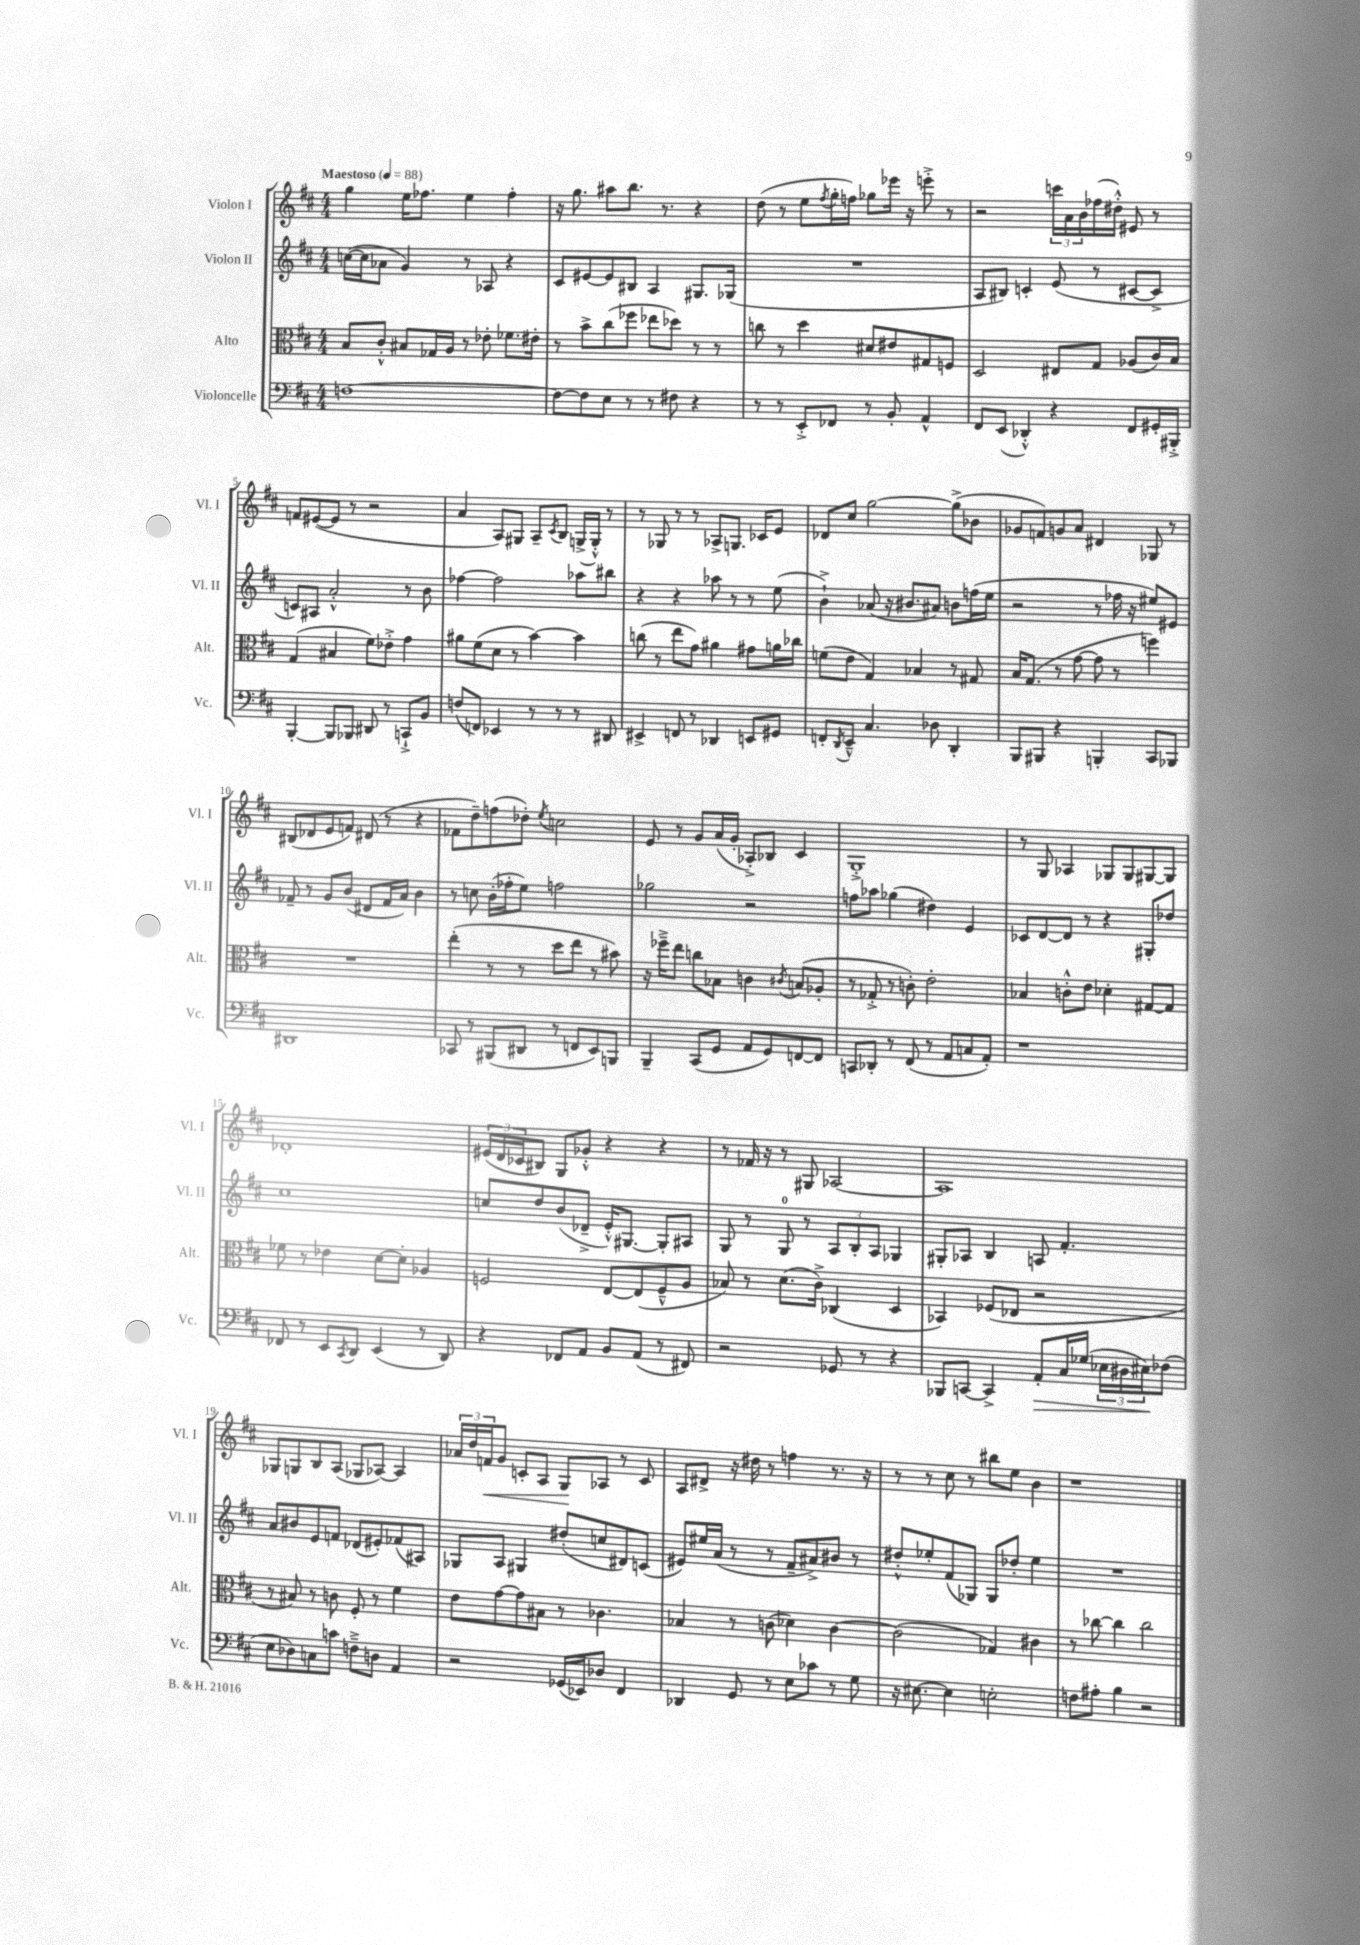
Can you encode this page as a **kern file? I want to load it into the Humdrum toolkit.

**kern	**kern	**kern	**kern
*staff4	*staff3	*staff2	*staff1
*clefF4	*clefC3	*clefG2	*clefG2
*k[f#c#]	*k[f#c#]	*k[f#c#]	*k[f#c#]
*M4/4	*M4/4	*M4/4	*M4/4
*MM88	*MM88	*MM88	*MM88
[1F	8B/L	([16cc\LL	4gg\
.	.	16cc\]J	.
.	8c#'^^/J	8a-\J	.
.	8B#/L	4g/)	16ee\LK
.	.	.	8.ff-\J
.	16G-/L	.	.
.	16A/JJ	.	.
.	8r	8r	4ee\
.	8e-'\	8A-/	.
.	8.f-\L	4r	4ff-'\
.	16e#'\Jk	.	.
=	=	=	=
8F\_L	8r	8c#/L	16r
.	.	.	8.gg\
8F\]	8b^\L	[8e#/	.
8E\J	(8cc#\	8e#/]	8aa#\L
8r	8ff-\J	8B#/J	8.bb\J
8r	8ee-\L	4A/	.
.	.	.	8.r
8F#\	8dd-\J)	.	.
4r	8r	8.G#/L	4r
.	8r	.	.
.	.	(16G-/Jk	.
=	=	=	=
8r	8cc\	1r	(8dd\
8r	8r	.	8r
8EE'^/L	4dd\	.	8ee\L
.	.	.	8qff#/
8FF-/J	.	.	16gg'\L
.	.	.	16ff\JJ)
8r	8d#/L	.	8gg-\L
8BB'/	8e#/	.	16eee-\Jk
.	.	.	16r
4AA^^/	8G#/	.	8eee'^\
.	8F/J	.	8r
=	=	=	=
8FF#/L	2D/	8A/L	2r
(8EE/J	.	8B#/J)	.
4DD-'^^/)	.	4c'/	.
4r	8E#/L	(8e/	24ccc\LL
.	.	.	24a\
.	.	.	24b\
.	8G/J	8r	(16ff-\
.	.	.	16dd#'^^\JJ)
8FF#/L	(8A-/L	[8c#/L	8e#/
16GG#'/L	16c#/L)	8c#^/]J	8r
16BBB#'^/JJ	16B/JJ	.	.
=	=	=	=
[4BBB'/	(4G/	8c/L)	8f/L
.	.	8A#/J	([8e#/
8BBB/]L	4B#/	2a'^^/	8e#/]J
8BBB-/J	.	.	8r
8DD#/	8f#\L)	.	2r
8r	8e-'^\J	.	.
8CC`^/L	4g\	8r	.
8BB/J	.	8b\	.
=	=	=	=
(8F/L	8a#\L	[4ff-\	4a/
8FF/J)	(8f#\	.	.
4EE-/	8d\J	2ff-\]	8A/L)
.	8r	.	8G#/J
8r	[4b\)	.	8A~/L
.	.	.	8qc#/
8r	.	.	8B/J
8r	4b\]	8aa-\L	(16G^/LL
.	.	.	16G'^^/JJ)
8DD#/	.	8bb#\J	8r
=	=	=	=
4EE#^/	(8cc\	4r	8r
.	8r	.	8G-/
8FF/	8ee\L	4r	8r
8r	8g\J)	.	8r
4DD-/	4a#\	8aa-\	8A-^/L
.	.	8r	8.G/J
8EE/L	8g#\L	8r	.
.	.	.	16c-/LK
8GG#/J	16a\L	(8ee\	8e/J
.	16cc-\JJ	.	.
=	=	=	=
8FF'/L	(8f\L	4b`^\)	8d-/L
8qDD/	.	.	.
8EE~^^/J	8e\J	.	8cc#/J
4.C#/	4G/)	(8a-/	[2gg\
.	.	16r	.
.	.	8.b#/L	.
.	4B-/	.	.
8D-\	.	8a#/J)	.
4DD'/	8r	8b\L	(8gg^\]L
.	8G#/	(16ff\L	8b-\J
.	.	16ee\JJ	.
=	=	=	=
8BBB/L	16B/LK	2r	8g-/L
.	(8.G/J	.	.
8BBB#/J	.	.	8f/)
4r	8r	.	8g/
.	[8g\	.	8a/J
4BBB'/	8g\]	8r	4d#/
.	8r	16ff-\	.
.	.	16r	.
8CC#/L	4ff\)	8ee#/L)	8G-/
8BBB-/J	.	8e#/J	8r
=	=	=	=
1DD#	1r	8f-~/	(8B#/L
.	.	8r	8d-/
.	.	8g/L	8e/
.	.	(8b/J	8f/J)
.	.	8d#/L	(8d#/
.	.	16f-/L	8r
.	.	16a/JJ)	.
.	.	4b\	4r
=	=	=	=
8CC-/	(4ee'\	8r	8f-\L
8r	.	8cc\	8dd~\)
(8BBB#/L	8r	(16b'\LL	(8ff\
.	.	16ff-'\J	.
8DD#/J	8r	8ee\J)	8dd-'\J)
.	.	.	8qee/
8r	8dd\L	2ff\	2cc\
8FF/L	8ee\J	.	.
8EE/)	8r	.	.
8BBB/J	8b#\)	.	.
=	=	=	=
4BBB~/	16r	2gg-\	8e/
.	16ff-~^\LK	.	.
.	8ee\J	.	8r
(8CC#/L	8cc\L	.	8g/L
8GG/J	8B-\J	.	(16a/L
.	.	.	16g'/JJ
8AA/L	4c\	2r	8A-'^/L)
8GG/)	.	.	8B-/J
.	8qc#/	.	.
[8FF/	(8B/L	.	4c#/
8FF/]J	8A-'/J	.	.
=	=	=	=
8CC/L	8r	8ff\L	1G'^
8DD-'/J	8G-'^/	8aa-\J	.
8r	8r	(4gg-\	.
(8FF#/	8c'\)	.	.
8r	2e'\	4dd#\)	.
8AA/L	.	.	.
8C/	.	4e/	.
8AA'/J)	.	.	.
=	=	=	=
1r	4B-/	8c-/L	8r
.	.	[8d/	8G/
.	8c'^^\L	8d/]J	4A-/
.	8e\J	8r	.
.	4d-'\	4r	8G-/L
.	.	.	8G-/
.	[8G#/L	8G#'/L	[8G#/
.	8G#/]J	8dd-/J	8G#/]J
=	=	=	=
8FF-/	8f-\	1cc#	1d-'
8r	8r	.	.
8EE/L	4e-\	.	.
8qCC#/	.	.	.
8DD/J	.	.	.
(4EE/	[8d\L	.	.
.	8d'\]J	.	.
8r	4A-/	.	.
8DD/)	.	.	.
=	=	=	=
4r	2F/	8cc/L	(24e#/LL
.	.	.	24d/
.	.	.	24c-/J
.	.	8dd/	8B#/J)
8FF-/L	.	(8b/	8G/L
8AA/J	.	8d-~^/J	8g-'^^/J
8BB/L	[8E/L	16e'^^/LK)	4r
.	.	[8.G#/J	.
(8AA/J	(8E/]	.	.
8r	8F~^^/	8G#'/]L	4r
8FF#/)	8A/J	8A#/J	.
=	=	=	=
2r	8B-/)	8G/	8r
.	8r	8r	16f-/
.	.	.	16r
.	(8.d\L	8G/	8r
.	.	8r	8G#/
.	16c#^\Jk)	.	.
8GG-/	(4C-/	12A/L	[2A-/
.	.	12B'/	.
8r	.	.	.
.	.	12A/J	.
4r	4D/	4G-/	.
=	=	=	=
8BBB-/L	4BB-/)	8G#'/L	1A-]
[8CC/J	.	8A-/J	.
4CC^/]	(8F-/L	4B/	.
.	8E-/J	.	.
8AA'/L	2r	8A/	.
16C#/L	.	4.f#'/	.
(16G-/JJ	.	.	.
24E-\LL	.	.	.
24D#\	.	.	.
24E#\J)	.	.	.
(8F-\J	.	.	.
=	=	=	=
8E\L	8r	8a/L	8G-/L
8D-\)	8B#/)	8b#/	8G/
8C\	8r	8e/	8B/
8c\J	8c\	8f/J	(8A/J
8F~^\L	8F#'/	(8d-/L	8G-/L
8D\J	8r	8e#'/)	[8A-/J)
4AA/	4f#\	(8f-/	4A-/]
.	.	8A#/J)	.
=	=	=	=
2r	8e\L	8G-/L	24a-/LL
.	.	.	24dd/
.	.	.	24f/J
.	[8g\	8A/J	8g/J
.	8g\]	4G#/	8c'/L
.	8B#\J	.	8A/J
(16GG-/LL	8r	(8dd#'/L	8G/L
16EE-/J)	.	.	.
8D-/J	4.c-\	8cc/	8A-/J
4FF#/	.	8d#/)	8r
.	.	(8c/J	8c/
=	=	=	=
4DD-/	4B-/	8e#/L)	8A/L
.	.	16ee#/L	8d#^/J
.	.	(16a/JJ	.
8GG/	8r	8r	16r
.	.	.	16dd#\
8r	(8c\	8r	8r
8E\L	4d-\)	8f#~/L	4ff\
8c-\J	.	8a#^/)	.
8r	[4c\	8b#/J	8.r
8G\	.	8r	.
.	.	.	16r
=	=	=	=
16r	(2c\]	8dd#'^^/L	8r
[8.E#\	.	.	.
.	.	8ee-'/	8r
4E#\]	.	(8f#/	8cc#\
.	.	8G-/J)	8r
2E'\	4G-/)	8G-/L	8bb#\L
.	.	8dd-'/J	8ee\J
.	4c#\	4ee-\	4b\
=	=	=	=
8F\L	8r	1r	1r
8A#'\J	[8cc-\	.	.
4B\	4cc-\]	.	.
2r	2cc-\	.	.
==	==	==	==
*-	*-	*-	*-
